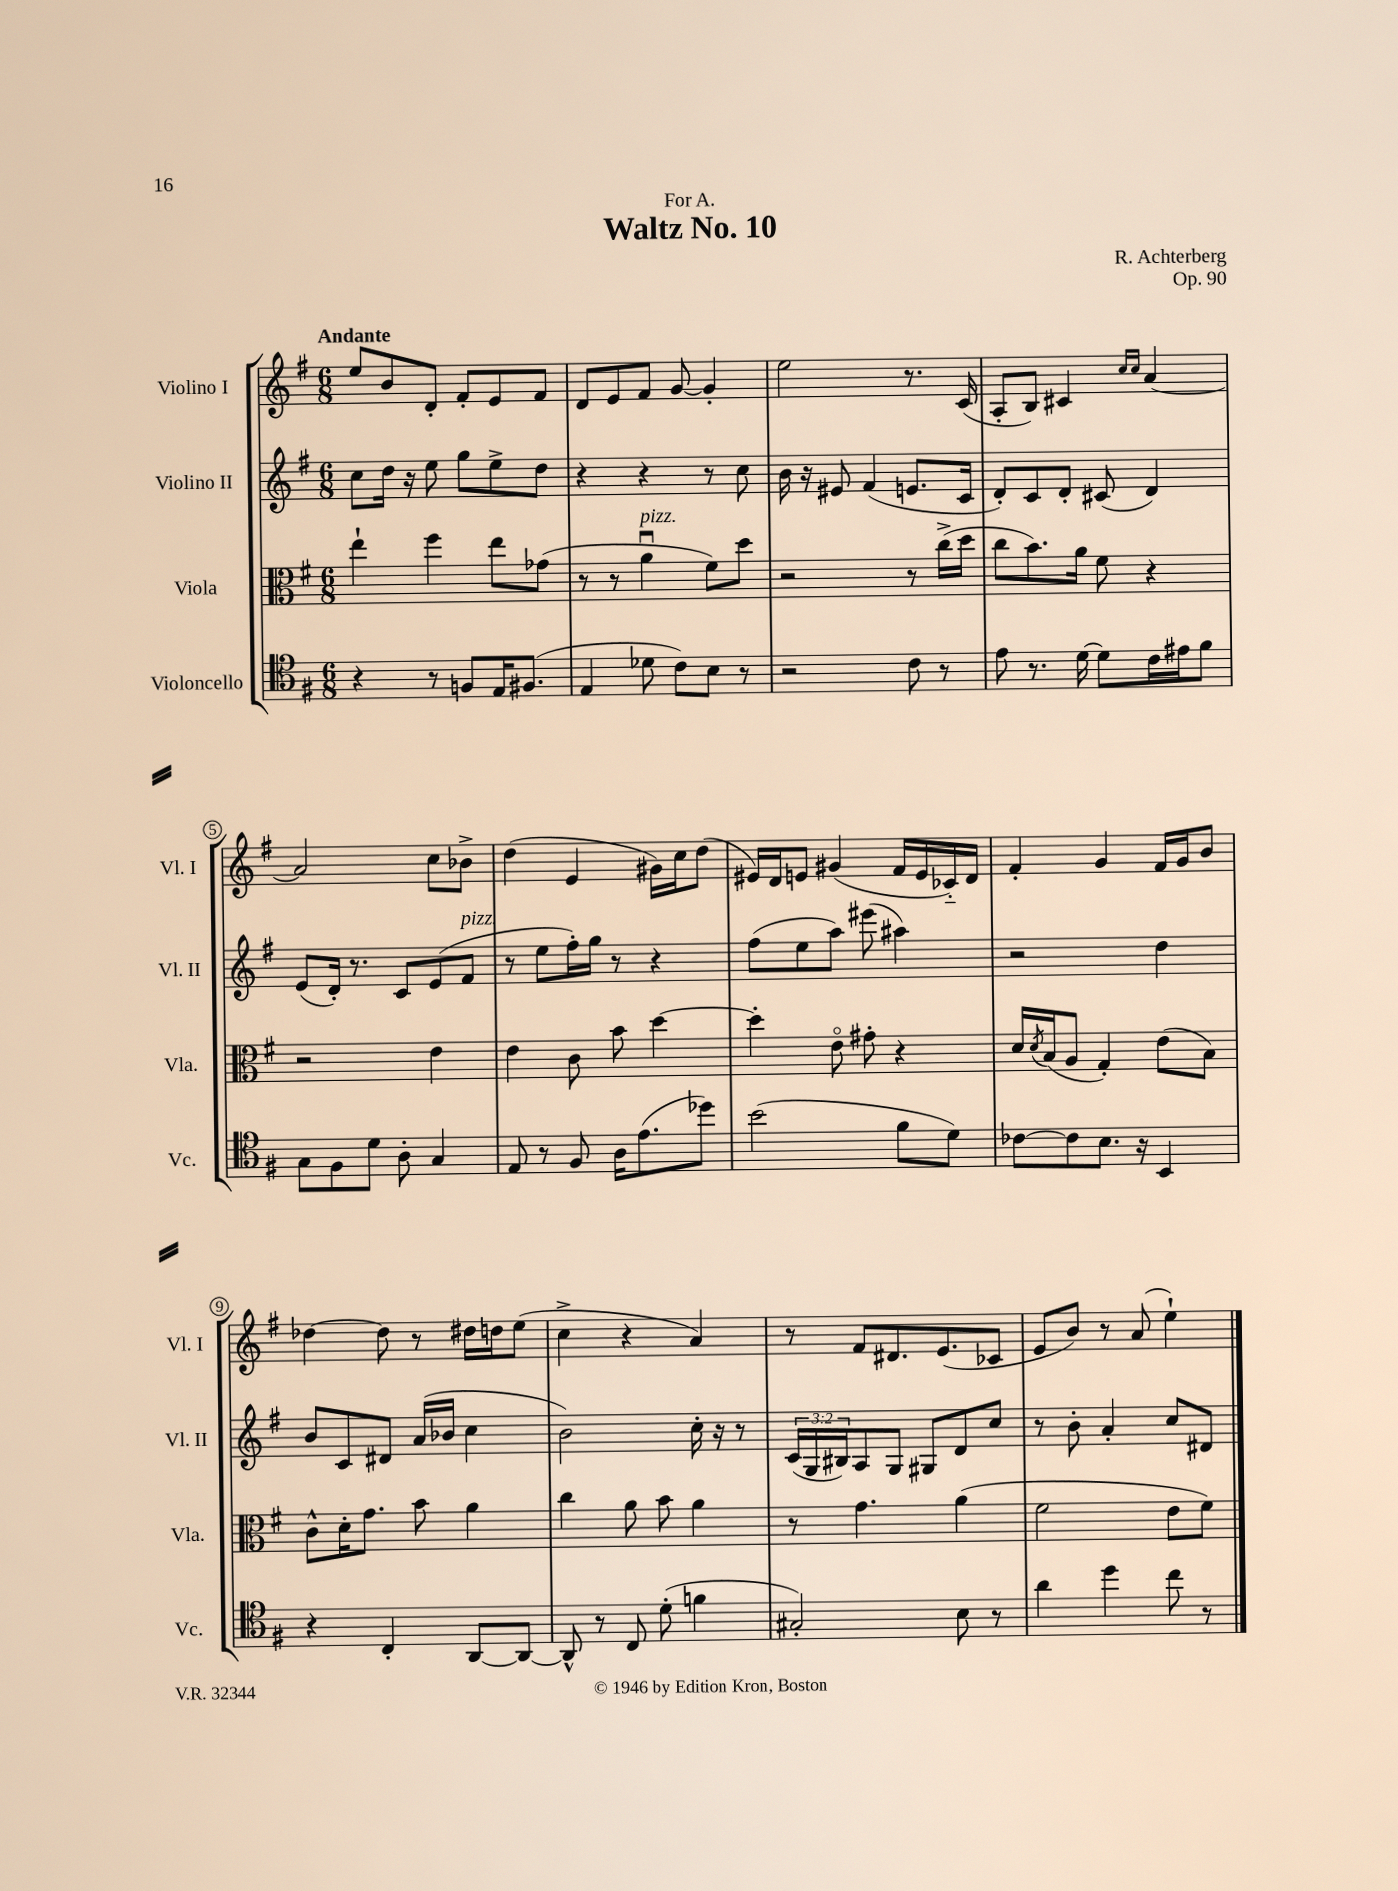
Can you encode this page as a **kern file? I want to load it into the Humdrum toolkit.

**kern	**kern	**kern	**kern
*part4	*part3	*part2	*part1
*staff4	*staff3	*staff2	*staff1
*I"Violoncello	*I"Viola	*I"Violino II	*I"Violino I
*I'Vc.	*I'Vla.	*I'Vl. II	*I'Vl. I
*clefC4	*clefC3	*clefG2	*clefG2
*k[f#]	*k[f#]	*k[f#]	*k[f#]
*M6/8	*M6/8	*M6/8	*M6/8
=1	=1	=1	=1
!	!	!	!LO:TX:a:B:t=Andante
4r	4ee`\	8cc\L	8ee/L
.	.	16dd\Jk	8b/
.	.	16r	.
8r	4ff#\	8ee\	8d'/J
8Fn/L	.	8gg\L	8f#'/L
16E/K	8ee\L	8ee^\	8e/
(8.F#X/J	.	.	.
.	(8g-X\J	8dd\J	8f#/J
=2	=2	=2	=2
4E/	8r	4r	8d/L
.	8r	.	8e/
!	!LO:TX:a:i:t=pizz.	!	!
8d-X\	4au\	4r	8f#/J
8c\L)	.	.	[8g/
8B\J	8f#\L)	8r	4g'/]
8r	8dd\J	8cc\	.
=3	=3	=3	=3
2r	2r	16b\	2ee\
.	.	16r	.
.	.	8e#X/	.
.	.	(4f#/	.
8c\	8r	8.en/L	8.r
8r	(16cc^\LL	.	.
.	16dd\JJ	16c/Jk	(16c/
=4	=4	=4	=4
8e\	8cc\L	8d'/L)	8A'/L
8.r	8.b\)	8c/	8B/J)
.	.	8d'/J	4c#X/
[16d\	16a\Jk	.	.
8d\L]	8f#\	(8c#X/	.
.	.	.	16qqcc/LL
.	.	.	16qqcc/JJ
16c\L	4r	4d/)	[4a/
16e#X\J	.	.	.
8f#\J	.	.	.
!!LO:LB:g=z
=5	=5	=5	=5
8G\L	2r	(8e/L	2a/]
8F#\	.	16d'/Jk)	.
.	.	8.r	.
8d\J	.	.	.
8A'\	.	8c/L	.
4G/	4e\	(8e/	8cc\L
!	!	!LO:TX:a:i:t=pizz.	!
.	.	8f#/J	8b-X^\J
=6	=6	=6	=6
8E/	4e\	8r	(4dd\
8r	.	8ee\L	.
8F#/	8c\	16ff#'\L)	4e/
.	.	16gg\JJ	.
16A\KL	8b\	8r	.
(8.e\	.	.	.
.	[4dd\	4r	16g#X\LL)
.	.	.	16cc\J
8dd-X\J)	.	.	(8dd\J
=7	=7	=7	=7
(2b\	4dd'\]	(8ff#\L	16e#X/LL)
.	.	.	16d/J
.	.	8ee\	8en/J
.	8e\	8aa\J)	(4g#X/
.	8g#X'\	(8eee#X\	.
8f#\L	4r	4aa#X\)	16f#/LL
.	.	.	16e/
8d\J)	.	.	16c-X/)
.	.	.	16d/JJ
=8	=8	=8	=8
[8c-X\L	16d/LL	2r	4f#'/
.	8qd/	.	.
.	(16B/J	.	.
8c-\]	8A/J	.	.
8.B\J	4G'/)	.	4g/
16r	.	.	.
4BB/	(8e\L	4dd\	16f#/LL
.	.	.	16g/J
.	8B\J)	.	8b/J
!!LO:LB:g=z
=9	=9	=9	=9
4r	8c^^\L	8b/L	[4dd-X\
.	16d'\K	8c/	.
.	8.g\J	.	.
4C'/	.	8d#X/J	8dd-\]
.	8b\	(16a/LL	8r
.	.	16b-X/JJ	.
[8AA/L	4a\	4cc\	16dd#X\LL
.	.	.	16ddn\J
8AA/J_	.	.	(8ee\J
=10	=10	=10	=10
8AA^^/]	4cc\	2b\)	4cc^\
8r	.	.	.
8C/	8a\	.	4r
(8d'\	8b\	.	.
4fn\	4a\	16cc'\	4a/)
.	.	16r	.
.	.	8r	.
=11	=11	=11	=11
2G#X'/)	8r	(24c/LL	8r
.	.	24G/	.
.	.	24B#X/J)	.
.	4.g\	8A/	8f#/L
.	.	8G/J	8.d#X/
.	.	8G#X/L	.
.	.	.	(8.e/
8B\	(4a\	8d/	.
8r	.	8cc/J	8c-X/J
=12	=12	=12	=12
4a\	2f#\	8r	8e/L
.	.	8b'\	8b/J)
4dd\	.	4a'/	8r
.	.	.	(8a/
8cc\	8e\L	8cc/L	4ee`\)
8r	8f#\J)	8d#X/J	.
==	==	==	==
*-	*-	*-	*-
